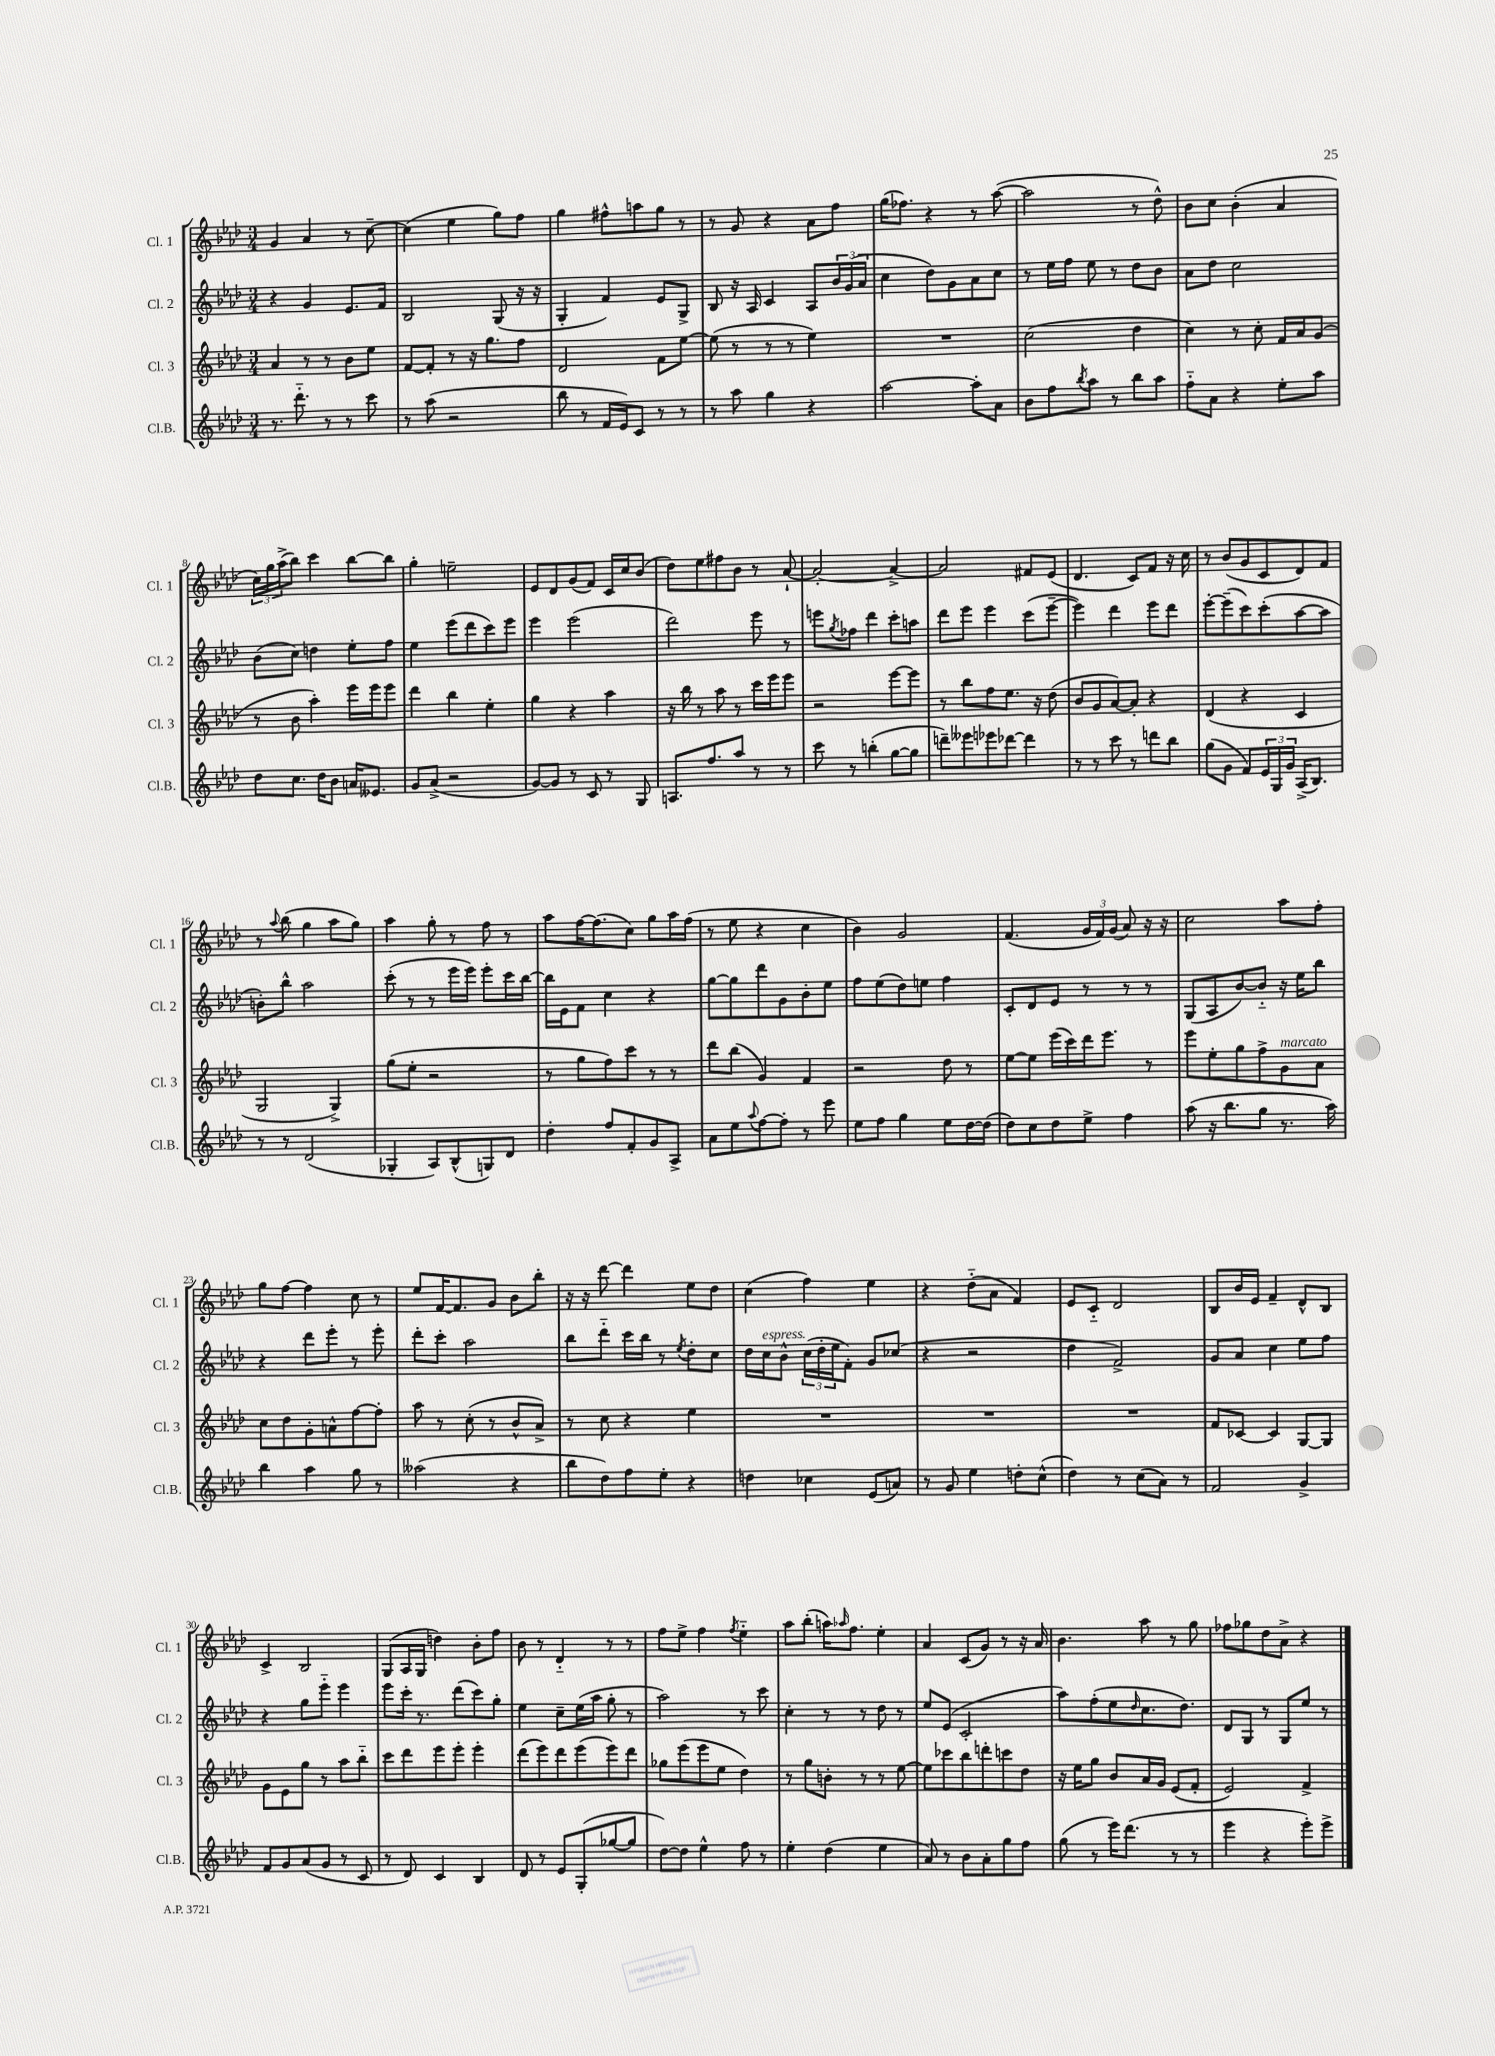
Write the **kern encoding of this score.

**kern	**kern	**kern	**kern
*part4	*part3	*part2	*part1
*staff4	*staff3	*staff2	*staff1
*I"Cl.B.	*I"Cl. 3	*I"Cl. 2	*I"Cl. 1
*I'Cl.B.	*I'Cl. 3	*I'Cl. 2	*I'Cl. 1
*clefG2	*clefG2	*clefG2	*clefG2
*k[b-e-a-d-]	*k[b-e-a-d-]	*k[b-e-a-d-]	*k[b-e-a-d-]
*M3/4	*M3/4	*M3/4	*M3/4
=1	=1	=1	=1
8.r	4a-/	4r	4g/
8.ddd-\	.	.	.
.	8r	4g/	4a-/
8r	8r	.	.
8r	8b-\L	8.e-/L	8r
8ccc\	8ee-\J	.	[8cc~\
.	.	16f/Jk	.
=2	=2	=2	=2
8r	[8f/L	2B-/	(4cc\]
(8aa-\	8f'/J]	.	.
2r	8r	.	4ee-\
.	16r	.	.
.	8.gg\L	.	.
.	.	(8G/	8gg\L)
.	8ff\J	16r	8ff\J
.	.	16r	.
=3	=3	=3	=3
8bb-\	2d-/	4G'/	4gg\
8r	.	.	.
16f/LL	.	4f/)	8ff#X^^\L
16e-/J)	.	.	.
8c/J	.	.	8aan\
8r	8f\L	8e-/L	8gg\J
8r	[8ee-\J	8G^/J	8r
=4	=4	=4	=4
8r	(8ee-\]	8B-/	8r
8aa-\	8r	16r	8g/
.	.	16A-/	.
4gg\	8r	4c/	4r
.	8r	.	.
4r	4ee-\)	8A-/L	8a-\L
.	.	24b-/L	8ff\J
.	.	(24g/	.
.	.	24a-/JJ	.
=5	=5	=5	=5
[2aa-\	2.r	4cc\	(16gg\KL
.	.	.	8.ff-X\J)
.	.	8dd-\L)	4r
.	.	8g\	.
8aa-'\L]	.	8a-\	8r
8a-\J	.	8cc\J	([8aa-\
=6	=6	=6	=6
8b-\L	(2cc\	8r	2aa-\]
8ff\	.	16ee-\LL	.
.	.	16ff\JJ	.
8qbb-/	.	.	.
8aa-\J	.	8ee-\	.
8r	.	8r	.
8bb-\L	4dd-\	8dd-\L	8r
8aa-\J	.	8b-\J	8dd-^^\)
=7	=7	=7	=7
8ff\L	4cc\)	8a-\L	8b-\L
8a-\J	.	8dd-\J	8cc\J
4r	8r	2cc\	(4b-'\
.	8cc'\	.	.
8ee-'\L	16f/LL	.	4a-/
.	16a-/J	.	.
8aa-\J	(8g/J	.	.
!!LO:LB:g=z
=8	=8	=8	=8
8dd-\L	8r	(8b-\L	24cc\LL)
.	.	.	24gg\
.	.	.	(24aa-^\J
8.cc\J	8b-\	8cc\J)	8bb-\J)
.	4aa-'\)	4ddn\	4ccc\
16dd-\KL	.	.	.
8b-\J	.	.	.
16an/KL	16eee-\LL	8ee-'\L	[8bb-\L
8.e--X/J	16eee-\J	.	.
.	8eee-\J	8ff\J	8bb-\J]
=9	=9	=9	=9
8g/L	4ddd-\	4ee-\	4gg'\
(8a-^/J	.	.	.
2r	4bb-\	(8eee-\L	2een~\
.	.	8ddd-\	.
.	4ee-'\	8ccc\)	.
.	.	8eee-\J	.
=10	=10	=10	=10
[8g/L)	4gg\	4eee-\	8e-/L
8g/J]	.	.	8d-/
8r	4r	(2eee-\	(8g/
8c/	.	.	8f/J)
8r	4aa-\	.	16c/LL
.	.	.	16cc/J
8G/	.	.	(8b-/J
=11	=11	=11	=11
8.An/L	16r	2ddd-\)	8dd-\L)
.	16bb-\	.	.
.	8r	.	8ee-\
8.ff/	.	.	.
.	8aa-\	.	8ff#X\
8aa-/J	8r	.	8b-\J
8r	16ccc\LL	8eee-\	8r
.	16eee-\J	.	.
8r	8eee-\J	8r	[8a-`/
=12	=12	=12	=12
8ccc\	2r	8eeen\L	2a-'/_
.	.	8qgg/	.
8r	.	8ff-X\J	.
(4bbn'\	.	4ddd-\	.
[8gg\L	[8eee-\L	8ccc'\L	4a-^/_
8gg\J]	8eee-\J]	8aan\J	.
=13	=13	=13	=13
8dddn~\L)	8r	8ddd-\L	2a-/]
8eee--X\	8bb-\L	8eee-\J	.
8eee-X\	8ff\	4eee-\	.
[8ddd-X\J	8.ee-\J	.	.
4ddd-\]	.	(8ccc\L	8f#X/L
.	16r	.	.
.	(8dd-\	[8eee-~\J	(8e-/J
=14	=14	=14	=14
8r	8b-/L	4eee-\])	4.d-/
8r	8g/	.	.
8ccc\	[8a-/)	4ddd-\	.
8r	8a-'/J]	.	8c/L)
8dddn\L	4r	8eee-\L	8f/J
8bb-\J	.	8ddd-\J	16r
.	.	.	16cc\
=15	=15	=15	=15
(8gg\L	(4d-/	[8eee-'\L	8r
8g\J	.	(8eee-~\]	(8b-/L
8f/L)	4r	8ccc\)	8g/
24e-/L	.	(8ccc'\	8c/
24G/	.	.	.
24g/JJ	.	.	.
(16A-^/KL	4c/	[8aa-\	8d-/)
8.B-/J)	.	.	.
.	.	8aa-\J]	8f/J
!!LO:LB:g=z
=16	=16	=16	=16
8r	2G/	8bn'\L)	8r
.	.	.	8qqaa-/
8r	.	8bb-^^\J	(8bb-\
(2d-/	.	2aa-\	4gg\
.	4G^/)	.	8aa-\L
.	.	.	8gg\J)
=17	=17	=17	=17
4G-X'/	(8gg\L	(8ccc'\	4aa-\
.	8ee-'\J	8r	.
8A-/L)	2r	8r	8gg'\
(8B-^^/	.	16eee-\LL	8r
.	.	16eee-\JJ)	.
8Gn/)	.	8eee-'\L	8ff\
8d-/J	.	16ccc\L	8r
.	.	[16bb-\JJ	.
=18	=18	=18	=18
4dd-'\	8r	16bb-\LL]	8aa-\L
.	.	16e-\J	.
.	8gg\L	8f\J	[16ff\K
.	.	.	(8.ff\]
8ff/L	8ff\)	4cc\	.
8f'/	8ccc\J	.	8cc\J)
8g/	8r	4r	8gg\L
8A-^/J	8r	.	16aa-\L
.	.	.	(16ff\JJ
=19	=19	=19	=19
8a-\L	8ddd-\L	[8gg\L	8r
8ee-\	(8bb-\J	8gg\]	8ee-\
8qqaa-/	.	.	.
[8ff\	4g/)	8ddd-\	4r
8ff'\J]	.	8g\	.
8r	4f/	8b-'\	4cc\
8eee-\	.	8ee-\J	.
=20	=20	=20	=20
8ee-\L	2r	8ff\L	4b-\)
8ff\J	.	(8ee-\	.
4gg\	.	8dd-\)	2g/
.	.	8een\J	.
8ee-\L	8dd-\	4ff\	.
[16dd-\L	8r	.	.
(16dd-\JJ]	.	.	.
=21	=21	=21	=21
8dd-\L)	[8ee-\L	8c'/L	(4.f/
8cc\	8ee-\J]	8d-/	.
8dd-\	(16eee-\LL	8e-/J	.
.	16ccc\)	.	.
8ee-^\J	16ddd-\J	8r	24g/LL
.	.	.	24f/)
.	8.eee-\J	.	.
.	.	.	(24g/JJ
4ff\	.	8r	8a-/)
.	8r	8r	16r
.	.	.	16r
=22	=22	=22	=22
(8aa-\	8eee-\L	(8G/L	2cc\
16r	8ee-'\	8A-/	.
8.bb-\L	.	.	.
.	8gg\	[8b-/)	.
8gg\J	8ff^\	8b-/J]	.
!	!LO:TX:a:i:t=marcato	!	!
8.r	8g\	16r	8aa-\L
.	.	16ee-\KL	.
.	8a-\J	8bb-\J	8ff'\J
16aa-\)	.	.	.
!!LO:LB:g=z
=23	=23	=23	=23
4bb-\	8cc\L	4r	8gg\L
.	8dd-\	.	[8ff\J
4aa-\	8g'\	8ddd-\L	4ff\]
.	8an^^\	8eee-'\J	.
8gg\	[8ff\	8r	8cc\
8r	8ff'\J]	8eee-'\	8r
=24	=24	=24	=24
(2aa--X\	8aa-\	8ddd-'\L	8ee-/L
.	8r	8ccc'\J	[16f/K
.	.	.	8.f/]
.	(8cc'\	2aa-\	.
.	8r	.	8g/J
4r	8b-^^/L	.	8b-\L
.	8a-^/J)	.	8bb-'\J
=25	=25	=25	=25
8bb-\L	8r	8bb-\L	16r
.	.	.	16r
8dd-\)	8cc\	8ddd-\J	[8ddd-\
8ff\	4r	16ccc\LL	4ddd-\]
.	.	16bb-\JJ	.
8ee-'\J	.	8r	.
.	.	8qee-/	.
4r	4ee-\	8dd-'\L	8ee-\L
.	.	8cc\J	8dd-\J
=26	=26	=26	=26
4ddn\	2.r	16dd-\LL	(4cc\
!	!	!LO:TX:a:i:t=espress.	!
.	.	16cc\J	.
.	.	8b-^^\J	.
4cc-X\	.	(24cc\LL	4ff\)
.	.	24dd-'\	.
.	.	24ee-\J	.
.	.	8f'\J)	.
(8e-/L	.	8g/L	4ee-\
8an/J)	.	(8cc-X/J	.
=27	=27	=27	=27
8r	2.r	4r	4r
8g/	.	.	.
4ee-\	.	2r	(8dd-\L
.	.	.	8a-\J
8ddn'\L	.	.	4f/)
(8cc^^\J	.	.	.
=28	=28	=28	=28
4dd-\)	2.r	4dd-\	8e-/L
.	.	.	8c/J
8r	.	2f^/)	2d-/
(8cc\L	.	.	.
8a-\J)	.	.	.
8r	.	.	.
=29	=29	=29	=29
2f/	8f/L	8g/L	8B-/L
.	[8c-X/J	8a-/J	16b-/L
.	.	.	16e-/JJ
.	4c-/]	4cc\	4f~/
4g^/	[8G/L	8ee-\L	8d-^^/L
.	8G/J]	8ff\J	8B-/J
!!LO:LB:g=z
=30	=30	=30	=30
8f/L	8g\L	4r	4c^/
8g/	8e-\	.	.
(8a-/	8gg\J	8gg\L	2B-/
8g/J	8r	8eee-\J	.
8r	8aa-\L	4eee-\	.
8c/	8bb-\J	.	.
=31	=31	=31	=31
8r	8ccc\L	8eee-\L	(8G/L
8d-/)	8ddd-\	16ccc'\Jk	16A-/L
.	.	8.r	16G/JJ
4c/	8eee-\	.	4ddn\)
.	8eee-'\J	(8ddd-\L	.
4B-/	4eee-'\	8ccc\)	8b-'\L
.	.	8gg'\J	8ff\J
=32	=32	=32	=32
8d-/	(8ddd-\L	4ee-\	8b-\
8r	8eee-\)	.	8r
8e-/L	8ddd-\	8cc~\L	4d-/
(8G'/	(8eee-\	(16ee-\L	.
.	.	16aa-\JJ	.
[8gg-X/	8eee-\)	8gg'\	8r
8gg-/J]	8ddd-\J	8r	8r
=33	=33	=33	=33
[8dd-\L)	8gg-X\L	2aa-\)	8ff\L
8dd-\J]	(8eee-\	.	8ee-^\J
4ee-^^\	8eee-\	.	4ff\
.	8ee-\J	.	.
.	.	.	8qff/
8ff\	4dd-\)	8r	4ee-\
8r	.	8ccc\	.
=34	=34	=34	=34
4ee-'\	8r	4cc'\	8aa-\L
.	8gg\L	.	(8bb-'\J
(4dd-\	8bn'\J	8r	16aan\KL)
.	.	.	16qqaa-X/
.	.	.	8.ff\J
.	8r	8r	.
4ee-\	8r	8dd-\	4ee-'\
.	[8ee-\	8r	.
=35	=35	=35	=35
8a-/)	8ee-\L]	8ee-/L	4a-/
8r	8ccc-X\	(8e-/J	.
8b-\L	8bb-\	2c'/	(8c/L
8a-'\	8dddn'\	.	8g/J)
8gg\	8cccn\	.	8r
8ff\J	8dd-\J	.	16r
.	.	.	16a-/
=36	=36	=36	=36
(8gg\	16r	8aa-\L)	4.b-\
.	16ee-\KL	.	.
8r	8gg\J	(8ff'\	.
16eee-\KL)	8b-/L	8ee-\	.
(8.ddd-\J	.	.	.
.	.	16qqdd-/	.
.	16a-/L	8.cc\	8aa-\
.	16g/JJ	.	.
8r	(8e-/L	.	8r
.	.	8.dd-\J)	.
8r	8f'/J	.	8gg\
=37	=37	=37	=37
4eee-\	2e-/)	8d-/L	8ff-X\L
.	.	8G/J	8gg-X\
4r	.	8r	8dd-\
.	.	8G/L	8a-^\J
8eee-'\L)	4f^/	8ee-/J	4r
8eee-^\J	.	8r	.
==	==	==	==
*-	*-	*-	*-
